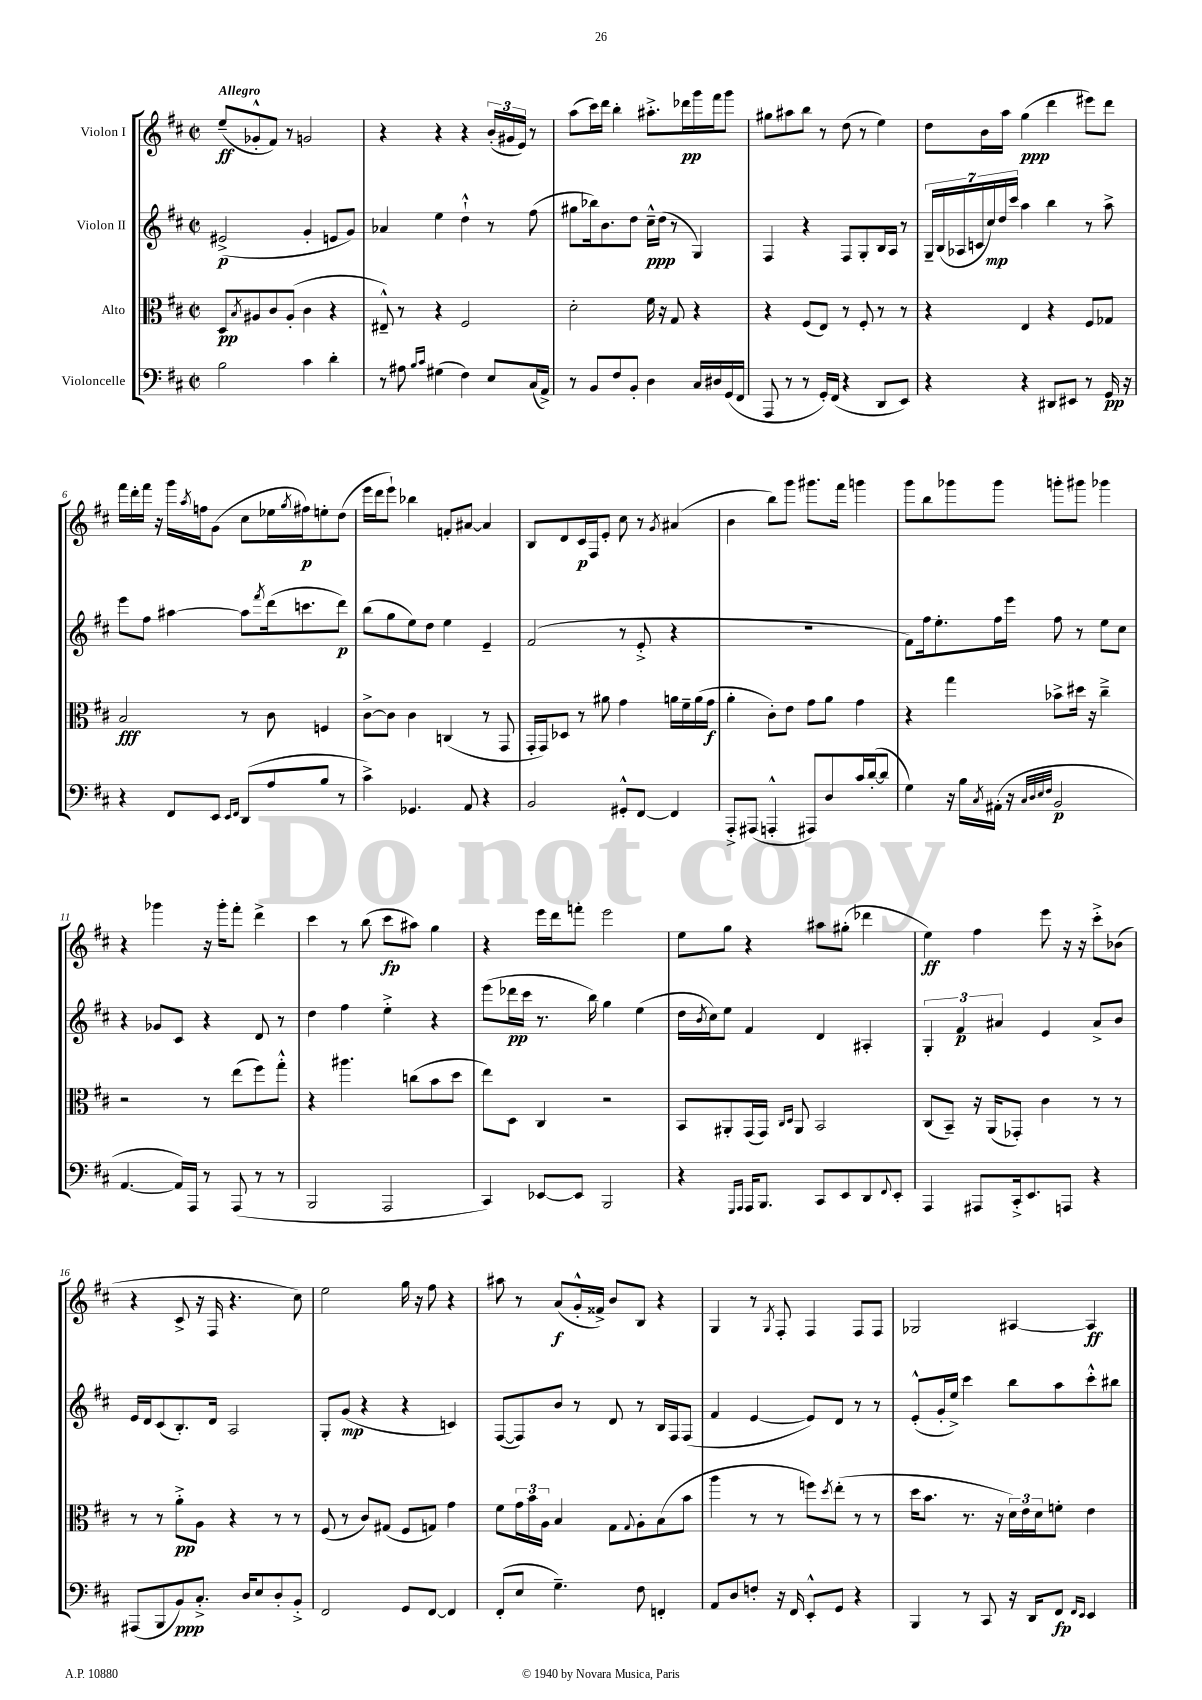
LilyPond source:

<<
\new StaffGroup <<
\new Staff = "s0" \with { instrumentName = "Violon I" } {
    \clef treble \key d \major \defaultTimeSignature \time 2/2 \tempo "Allegro"
    e''8--\ff( ges'8-.-^ fis'8) r8 g'2 |
    r4 r4 r4 \tuplet 3/2 { b'16-.( gis'16 e'16) } r8 |
    a''8( cis'''16) d'''16 b''4-. ais''8.-.-> des'''16\pp g'''16 fis'''16 g'''8 |
    gis''8 ais''8 b''8 r8 d''8( r8 e''4) |
    d''8 b'16 a''16 g''4\ppp( d'''4 eis'''8) d'''8 |
    fis'''16 d'''16-. fis'''16 r16 g'''16 \acciaccatura { a''8 } f''16 g'8( cis''8 ees''16 \acciaccatura { g''8 } fis''16\p) e''8-. d''8( |
    e'''16 d'''16 e'''8-!) bes''4 f'8-. ais'8~ ais'4 |
    b8 d'8 cis'16\p fis16 e'8-. cis''8 r8 \acciaccatura { g'8 } ais'4( |
    b'4 b''8) g'''8 gis'''8. fis'''16 g'''4 |
    g'''8 b''8 ges'''8 ges'''8 g'''8-. gis'''8 ges'''4 |
    r4 ges'''4 r16 ges'''16-. fis'''8-. d'''4-> |
    cis'''4 r8 b''8( cis'''8\fp ais''8) g''4 |
    r4 e'''16 d'''16 f'''8-. e'''2 |
    e''8 g''8 r4 ais''8 gis''8-.( des'''4 |
    e''4\ff) fis''4 e'''8 r16 r16 cis'''8-.-> bes'8( |
    r4 cis'8-> r16 fis16 r4. cis''8) |
    e''2 g''16 r16 fis''8 r4 |
    ais''8 r8 a'8\f( g'16-.-^ fisis'16->) b'8 b8 r4 |
    g4 r8 \acciaccatura { g8 } fis8-. fis4 fis8 fis8 |
    ges2 ais4~ ais4\ff \bar "|." |
}
\new Staff = "s1" \with { instrumentName = "Violon II" } {
    \clef treble \key d \major \defaultTimeSignature \time 2/2
    eis'2->\p( g'4-. e'8 g'8) |
    aes'4 e''4 d''4-!-^ r8 fis''8( |
    gis''8 bes''16) b'8. d''8 cis''16---^\ppp d''16( r8 g4) |
    fis4 r4 fis8 g8-. b16 a16 r8 |
    \tuplet 7/4 { g16-- b16( aes16 c'16 cis''16\mp) d''16 cis'''16 } a''4 b''4 r8 a''8-> |
    e'''8 fis''8 ais''4~ ais''8 \acciaccatura { fis'''8 } d'''16( c'''8. d'''8\p) |
    b''8( g''8 e''8) d''8 e''4 e'4-- |
    fis'2( r8 e'8-.-> r4 |
    R1 |
    fis'8) fis''16 e''8.-. fis''16 e'''16 fis''8 r8 e''8 cis''8 |
    r4 ges'8 cis'8 r4 d'8 r8 |
    d''4 fis''4 e''4-.-> r4 |
    e'''8( des'''16\pp cis'''16 r8. b''16) g''4 e''4( |
    d''16 \acciaccatura { b'8 } cis''16) e''8 fis'4 d'4 ais4-. |
    \tuplet 3/2 { g4-. fis'4\p ais'4 } e'4 ais'8-> b'8 |
    e'16 d'16 cis'8( b8.-.) d'16 a2 |
    g8-. g'8\mp( r4 r4 c'4) |
    fis8~( fis8) b'8 r8 d'8 r8 b16 fis16 fis8( |
    fis'4 e'4~ e'8) d'8 r8 r8 |
    e'8-.-^( g'16-. e''16->) cis'''4 b''8 a''8 cis'''8-.-^ bis''8 \bar "|." |
}
\new Staff = "s2" \with { instrumentName = "Alto" } {
    \clef alto \key d \major \defaultTimeSignature \time 2/2
    d8\pp \acciaccatura { b8 } ais8 cis'8 ais8-.( cis'4 r4 |
    eis8---^) r8 r4 fis2 |
    d'2-. fis'16 r16 g8 r4 |
    r4 fis8( e8) r8 fis8-. r8 r8 |
    r4 e4 r4 fis8 ges8 |
    b2\fff r8 cis'8 f4 |
    cis'8~-> cis'8 cis'4 c4( r8 g,8 |
    g,16-. g,16) des8 r8 ais'8 g'4 a'16 fis'16-- a'16( g'16\f |
    a'4-. cis'8-.) e'8 g'8 a'8 g'4 |
    r4 g''4 bes'8-> dis''16 r16 cis''4---> |
    r2 r8 e''8( fis''8) g''8-.-^ |
    r4 ais''4. c''8( b'8 d''8 |
    e''8) d8 cis4 r2 |
    b,8 ais,8-. g,16( g,16) \grace { cis16 d16 } ais,8 b,2 |
    cis8( b,8--) r16 a,16( ges,8-.) cis'4 r8 r8 |
    r8 r8 a'8-.->\pp a8 r4 r8 r8 |
    fis8( r8 cis'8) gis8( fis8 g8) g'4 |
    fis'8 \tuplet 3/2 { g'16 b'16 a16 } b4 g8 \appoggiatura { g8 } a8-. b8( b'8 |
    a''4 r8 r8 f''8) \acciaccatura { d''8 } e''8-.( r8 r8 |
    d''16 b'8. r8. r16 \tuplet 3/2 { d'16) e'16 d'16 } f'8-. e'4 \bar "|." |
}
\new Staff = "s3" \with { instrumentName = "Violoncelle" } {
    \clef bass \key d \major \defaultTimeSignature \time 2/2
    b2 cis'4 d'4-. |
    r8 ais8 \grace { b16 cis'16 } gis4( fis4) e8 cis16( a,16->) |
    r8 b,8 fis8 b,8-. d4 cis16 dis16 g,16( fis,16 |
    a,,8 r8 r8 g,16-.) fis,16( r4 d,8 e,8) |
    r4 r4 dis,8 eis,8 r8 g,16\pp r16 |
    r4 fis,8 e,8 \grace { e,16 fis,16 } d,8( a8 b8 r8 |
    cis'4->) ges,4. a,8 r4 |
    b,2 gis,8-.-^ fis,8~ fis,4 |
    a,,8-.-> ais,,8( a,,4-.-^ ais,,8) d8 cis'16 d'16~-.( d'8 |
    g4) r16 b16 \acciaccatura { cis8 } ais,16-.( r16 \grace { cis32 d32 e32 fis32 } b,2\p |
    a,4.~ a,16) a,,16 r8 a,,8( r8 r8 |
    b,,2 a,,2 |
    cis,4) ees,8~ ees,8 b,,2 |
    r4 \grace { g,,16 a,,16 } a,,16 b,,8. cis,8 e,8 d,8 \appoggiatura { fis,8 } e,8-. |
    a,,4 ais,,8 cis,16-.-> e,8. a,,8 r4 |
    ais,,8( b,,8 b,8\ppp) cis8.-.-> d16 e8 d8-. b,8-.-> |
    fis,2 g,8 fis,8~ fis,4 |
    fis,8-.( e8 g4.--) fis8 f,4-. |
    a,8 d8 f8-. r16 fis,16 e,8-.-^ g,8 r4 |
    b,,4 r8 cis,8 r16 d,16 fis,8\fp \grace { fis,16 e,16 } e,4 \bar "|." |
}
>>
>>
